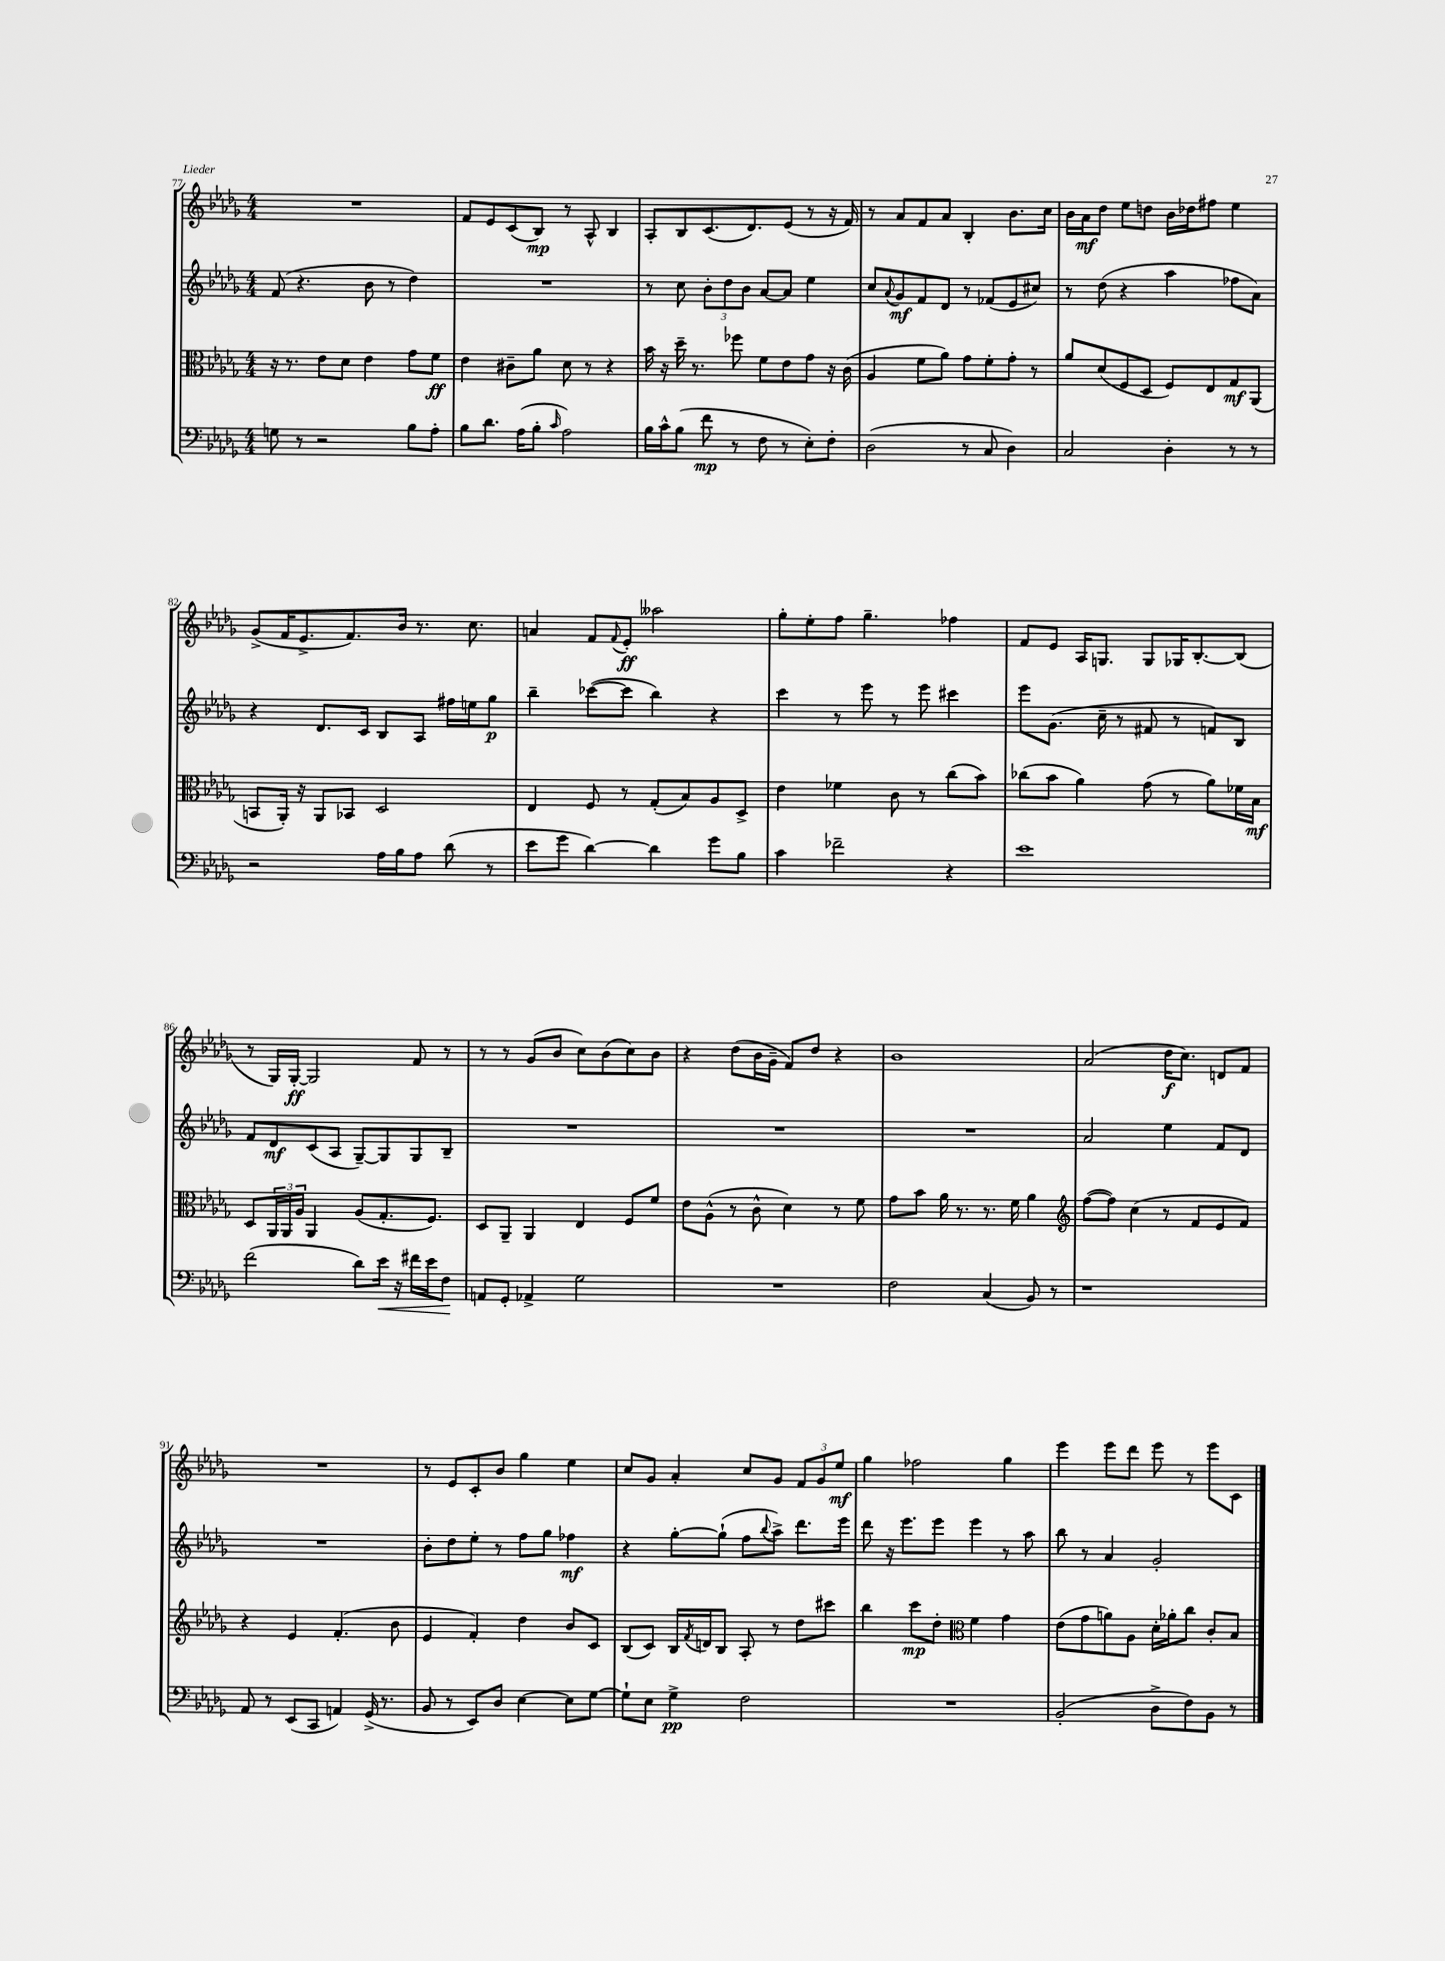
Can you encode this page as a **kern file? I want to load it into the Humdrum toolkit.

**kern	**kern	**kern	**kern
*staff4	*staff3	*staff2	*staff1
*clefF4	*clefC3	*clefG2	*clefG2
*k[b-e-a-d-g-]	*k[b-e-a-d-g-]	*k[b-e-a-d-g-]	*k[b-e-a-d-g-]
*M4/4	*M4/4	*M4/4	*M4/4
8G	16r	(8f	1r
.	8.r	.	.
8r	.	4.r	.
2r	8e-	.	.
.	8d-	.	.
.	4e-	8b-	.
.	.	8r	.
8B-	8g-	4dd-)	.
8A-'	8f	.	.
=	=	=	=
8B-	4e-	1r	8f
8.d-	.	.	8e-
.	8c#~	.	(8c
(16A-	.	.	.
8B-'	8a-	.	8B-)
16qqc	.	.	.
2A-)	8d-	.	8r
.	8r	.	8A-^^
.	4r	.	4B-
=	=	=	=
16B-	16b-	8r	8A-'
16c^^	16r	.	.
(8B-	16dd-~	8cc	8B-
.	8.r	.	.
8f	.	12b-'	(8.c
.	.	12dd-	.
8r	8ff-	.	.
.	.	12b-	.
.	.	.	8.d-)
8F	8f	[8a-	.
8r	8e-	8a-]	(8e-
8E-')	8g-	4ee-	8r
8F'	16r	.	16r
.	(16c	.	16f)
=	=	=	=
(2D-	4A-	8cc	8r
.	.	8qqa-	.
.	.	8g-	8a-
.	8f	8f	8f
.	8a-)	8d-	8a-
8r	8g-	8r	4B-'
8C	8f'	(8f-	.
4D-)	8g-'	8e-	8.b-
.	8r	8cc#)	.
.	.	.	16cc
=	=	=	=
2C	8a-	8r	16b-
.	.	.	16a-
.	(8d-	(8dd-	8dd-
.	8F	4r	8ee-
.	8D-	.	8dd
4D-'	8F)	4aa-	16b-
.	.	.	16dd-
.	8E-	.	8ff#
8r	8G-	8ff-	4ee-
8r	(8AA-	8a-)	.
=	=	=	=
2r	8BB	4r	(8g-^
.	16AA-')	.	16f
.	16r	.	8.e-^
.	8AA-	8.d-	.
.	8BB-	.	8.f)
.	.	16c	.
16A-	2D-	8B-	.
16B-	.	.	16b-
8A-	.	8A-	8.r
(8d-	.	16ff#	.
.	.	16ee	8.cc
8r	.	8gg-	.
=	=	=	=
8e-	4E-	4bb-~	4a
8g-	.	.	.
[4d-)	8F	([8ccc-	8f
.	.	.	8qqf
.	8r	8ccc-]	8e-'
4d-]	(8G-'	4bb-)	2aa--
.	8B-)	.	.
8g-	8A-	4r	.
8B-	8D-^	.	.
=	=	=	=
4c	4e-	4ccc	8gg-'
.	.	.	8ee-'
2f-~	4f-	8r	8ff
.	.	8eee-	4.gg-~
.	8c	8r	.
.	8r	8eee-	.
4r	(8cc	4ccc#	4ff-
.	8b-)	.	.
=	=	=	=
1e-	(8cc-	8eee-	8f
.	8b-	(8.g-	8e-
.	4a-)	.	16A-
.	.	16cc~	8.G
.	.	8r	.
.	(8g-	8f#	8G
.	8r	8r	16G-
.	.	.	[8.B-'
.	8a-)	8f)	.
.	16f-	8B-	(8B-]
.	16B-	.	.
=	=	=	=
(2f	8D-	8f	8r
.	24AA-	8d-	16G-)
.	24AA-	.	.
.	.	.	[16G-'
.	24A-	.	.
.	4AA-	(8c	2G-]
.	.	8A-	.
8d-)	(8A-	[8G-~)	.
16e-	8.G-'	8G-]	.
16r	.	.	.
16f#	.	8G-	8f
16e-	8.F)	.	.
8F	.	8B-~	8r
=	=	=	=
8AA	8D-	1r	8r
8GG-'	8AA-~	.	8r
4AA-^	4AA-	.	(8g-
.	.	.	8b-
2G-	4E-	.	8cc)
.	.	.	(8b-
.	8F	.	8cc)
.	8f	.	8b-
=	=	=	=
1r	8e-	1r	4r
.	(8A-^^	.	.
.	8r	.	(8dd-
.	8c^^	.	16b-
.	.	.	16g-~
.	4d-)	.	8f)
.	.	.	8dd-
.	8r	.	4r
.	8f	.	.
=	=	=	=
2F	8g-	1r	1b-
.	8b-	.	.
.	16a-	.	.
.	8.r	.	.
(4C	8.r	.	.
.	16f	.	.
8BB-)	4a-	.	.
8r	.	.	.
=	=	=	=
*	*clefG2	*	*
1r	([8ff	2a-	(2a-
.	8ff])	.	.
.	(4cc	.	.
.	8r	4ee-	16dd-
.	.	.	8.cc)
.	8f	.	.
.	8e-	8f	8d
.	8f)	8d-	8f
=	=	=	=
8AA-	4r	1r	1r
8r	.	.	.
(8EE-	4e-	.	.
8CC	.	.	.
4AA)	(4.f'	.	.
(16GG-^	.	.	.
8.r	.	.	.
.	8b-	.	.
=	=	=	=
8BB-	4e-	8b-'	8r
8r	.	8dd-	8e-
8EE-)	4f')	8ee-'	8c'
8D-	.	8r	8b-
[4E-	4dd-	8ff	4gg-
.	.	8gg-	.
8E-]	8b-	4ff-	4ee-
[8G-	8c	.	.
=	=	=	=
8G-`]	(8B-	4r	8cc
8E-	8c)	.	8g-
4G-^	16B-	[8gg-'	4a-'
.	8qf	.	.
.	16d	.	.
.	8B-	(8gg-`]	.
2F	8A-'	8ff	8cc
.	.	8qqbb-	.
.	8r	8aa-^)	8g-
.	8dd-	8.ddd-	12f
.	.	.	12g-
.	8ccc#	.	.
.	.	.	12ee-
.	.	16eee-	.
=	=	=	=
1r	4bb-	8ddd-	4gg-
.	.	16r	.
.	.	8.eee-	.
.	8ccc	.	2ff-
.	8dd-'	8eee-	.
*	*clefC3	*	*
.	4f	4eee-	.
.	4g-	8r	4gg-
.	.	8aa-	.
=	=	=	=
(2BB-'	(8e-	8bb-	4eee-
.	8g-	8r	.
.	8a)	4a-	8eee-
.	8A-	.	8ddd-
8D-^	16d-'	2g-'	8eee-
.	16a-'	.	.
8F)	8cc	.	8r
8BB-	8c'	.	8eee-
8r	8B-	.	8c
==	==	==	==
*-	*-	*-	*-
